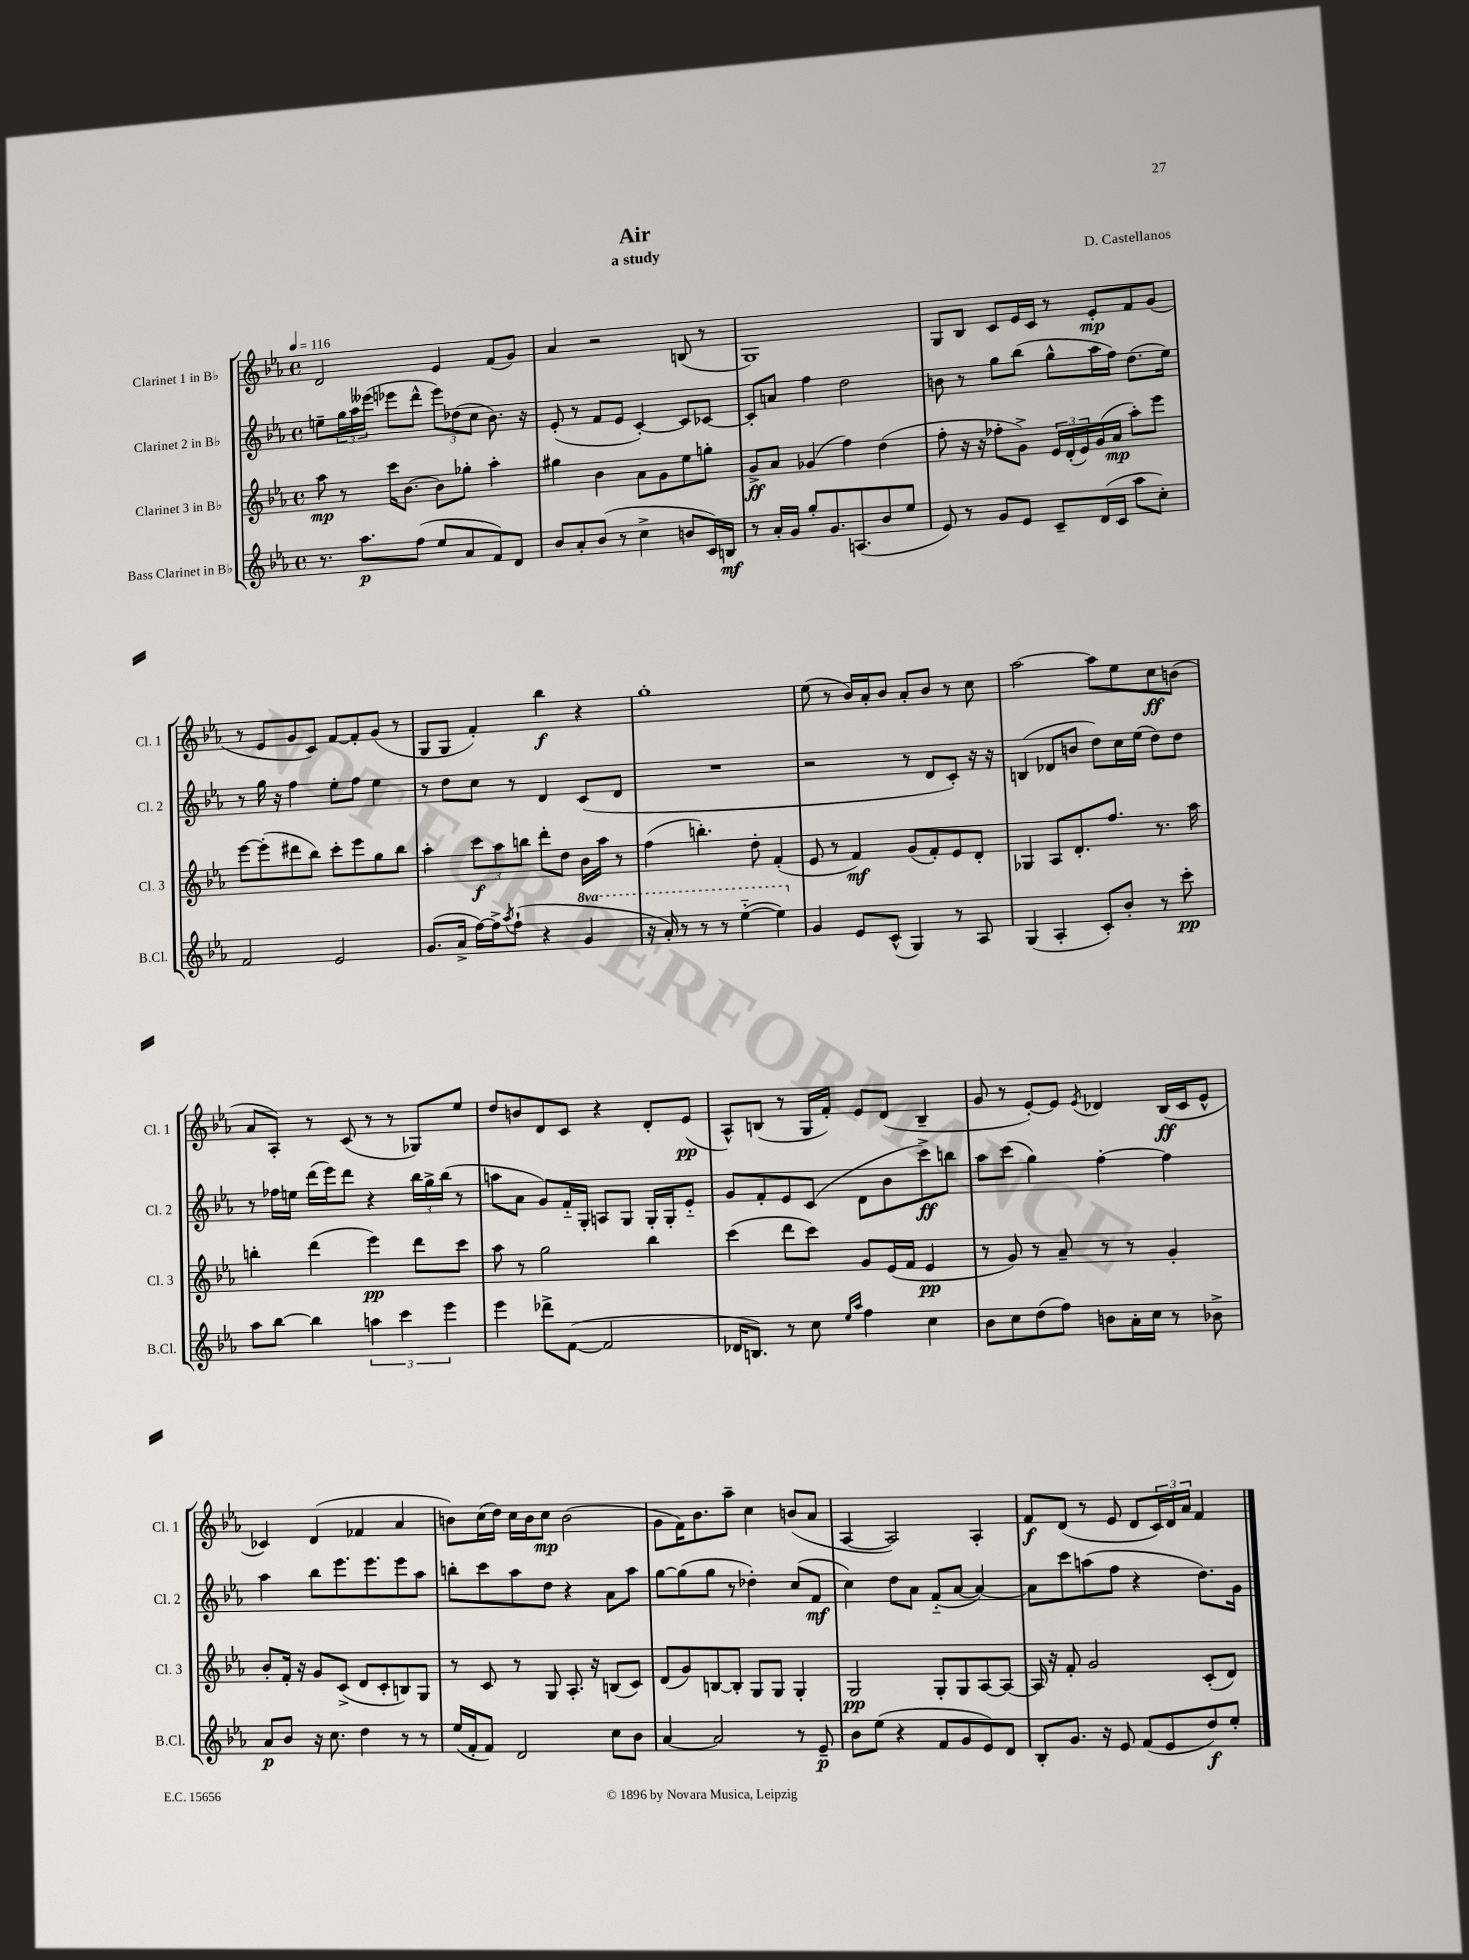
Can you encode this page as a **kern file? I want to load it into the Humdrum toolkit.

**kern	**kern	**kern	**kern
*staff4	*staff3	*staff2	*staff1
*clefG2	*clefG2	*clefG2	*clefG2
*k[b-e-a-]	*k[b-e-a-]	*k[b-e-a-]	*k[b-e-a-]
*M4/4	*M4/4	*M4/4	*M4/4
*met(c)	*met(c)	*met(c)	*met(c)
*MM116	*MM116	*MM116	*MM116
8.r	8aa-\	8ee~\L	2d/
.	8r	24gg\L	.
.	.	24aa-\	.
8.aa-\L	.	.	.
.	.	(24eee--\JJ	.
.	16ccc\LK	8eee-\L	.
.	[8.b-\J	.	.
(8ff\J	.	8ddd^^\J	.
8ee-/L	8b-\]L	12eee-\L)	4e-/
.	.	(12dd-\	.
8a-/	8gg-'\J	.	.
.	.	12cc\J	.
8f/)	4aa-'\	8.b-\)	(8f/L
8d/J	.	.	8g/J)
.	.	16r	.
=	=	=	=
8b-/L	4gg#\	(8e-'/	4a-/
8a-'/	.	8r	.
(8b-/J	4b-\	8f/L	2r
8r	.	8e-/J	.
4cc^\	8a-\L	[4c'/)	.
.	8g\	.	.
8b/L	8ee-\	8c/]L	(8B/
16c/L)	8gg'\J	[8c-/J	8r
16B/JJ	.	.	.
=	=	=	=
8r	8g^/L	8c-'/]L	1G)
16a-'/LL	8a-/J	8a/J	.
16g/JJ	.	.	.
8gg'/L	(4g-/	4ff\	.
8.g/	.	.	.
.	4ff\)	2dd\	.
(8.A/	.	.	.
8b-/	(4dd\	.	.
8ee-/J	.	.	.
=	=	=	=
8e-/)	8ff'\	8b\	8G/L
8r	16r	8r	8B-/J
.	16r	.	.
8g/L	8ff-'\L	8gg\L	8c/L
8e-/J	8g^\J)	(8bb-\J	16e-/L
.	.	.	16c/JJ
8c~/L	24e-/LL	8gg^^\L	8r
.	(24d'/	.	.
.	24e-/)	.	.
(16d/L	(16g/	16aa-\L	8e-'/L
16c/JJ	16a-/JJ	16ff\JJ)	.
8aa-\L	8aa-'\L)	(8.dd\L	8f/
8cc'\J)	8eee-\J	.	(8g/J
.	.	16ee-\Jk)	.
=	=	=	=
2f/	[8eee-\L	8r	8r
.	(8eee-'\]	16gg\	8e-/L
.	.	16r	.
.	8ddd#\	4ff\	8g/
.	8bb-\J)	.	8c/J)
2e-/	8ccc'\L	8ee-'\L	[8f/L
.	8eee-\	8ff\J	8f'/]
.	8gg\	4ee-\	(8g/J
.	8bb-\J	.	8r
=	=	=	=
(8.g/L	4aa-'\	8r	8G/L
.	.	8dd\L	8G/J
16a-^/Jk	.	.	.
[16ff\LL)	12ccc\L	8cc\J	4f'/)
16ff^\]J	.	.	.
.	12aa-\	.	.
8qaa-/	.	.	.
(8ff`\J	.	8r	.
.	12bb\J	.	.
4r	8ddd'\L	4d/	4bb-\
.	8dd\J	.	.
4gg/	16b-\LL	(8c/L	4r
.	16aa-\JJ	.	.
.	8r	8d/J	.
=	=	=	=
16r	(4ff\	1r	1gg'
16aa-'/)	.	.	.
8r	.	.	.
8r	4.bb'\)	.	.
8r	.	.	.
([4eee-'~\	.	.	.
.	8dd'\	.	.
4eee-\])	(4f'/	.	.
=	=	=	=
4g/	8e-/	2r	(8ee-\
.	8r	.	8r
8e-/L	4f/)	.	16b-/LL)
.	.	.	16a-'/J
(8c^^/J	.	.	8b-/J
4G/)	(8g/L	8r	8a-'/L
.	8f'/)	8d/L	8b-/J
8r	8e-/	8c'/J)	8r
8A-/	8d'/J	16r	8cc\
.	.	16r	.
=	=	=	=
(4G/	4G-/	(4B/	[2aa-\
4A-'/	8A-/L	8d-/L	.
.	8.d'/	8b/J	.
8c'/L)	.	8dd\L)	8aa-\]L
.	8.ff/J	.	.
8b-'/J	.	16cc\L	8ee-\
.	.	(16ee-\JJ	.
8r	8.r	8dd\L)	8cc\
8ccc'\	.	8dd\J	(8b\J
.	16aa-\	.	.
=	=	=	=
8aa-\L	4bb'\	8r	8a-/L
[8bb-\J	.	16ff-\LL	8A-'/J)
.	.	16ee\JJ	.
4bb-\]	(4ddd\	(16ddd\LL	8r
.	.	16eee-\J)	.
.	.	8ddd\J	(8c/
6aa\	4eee-\)	4r	8r
.	.	.	8r
6ccc\	.	.	.
.	8ddd\L	24bb-\LL	8G-/L)
.	.	24gg^\	.
6eee-\	.	(24bb-\JJ	.
.	8ccc\J	8r	8ee-/J
=	=	=	=
4eee-\	8aa-\	8aa\L	8dd/L
.	8r	8a-\J	8b/
8ddd-^\L	2gg\	8g/L)	8d/
([8f\J	.	16f'~/L	8c/J
.	.	16G'/JJ	.
2f/]	.	8A/L	4r
.	.	8G/J	.
.	4bb-\	16G'/LL	8d'/L
.	.	16G'/J	.
.	.	8e-'~/J	(8e-/J
=	=	=	=
16d-/LK	(4ccc\	8g/L	8A-^^/L)
8.B/J)	.	.	.
.	.	8f'/	(8B/J
8r	8ddd\L	8e-/	8r
8cc\	8ccc\J)	(8c/J	16G/LL
.	.	.	16f'/JJ)
16qqee-/LL	.	.	.
16qqaa-/JJ	.	.	.
4ff\	8g/L	8d\L	8e-/L
.	(16e-/L	8b-\	(8d/J
.	16f/JJ	.	.
4cc\	4e-/	8ccc^\)	4B~/
.	.	8bb\J	.
=	=	=	=
8b-\L	8r	8aa-\L	8g/
8cc\	8g/)	(8ccc\J	8r
(8dd\	8r	4gg\)	[8e-'/L)
8ff\J)	8a-~/	.	8e-/]J
.	.	.	8qe-/
8b\L	8r	[4ff'\	4d-/
16a-'\L	8r	.	.
16cc\JJ	.	.	.
8r	4g'/	4ff\]	(16B-/LL
.	.	.	16c/J
8b-^\	.	.	8e-^^/J
=	=	=	=
8a-/L	8b-'/L	4aa-\	4c-/)
8b-/J	16f'/Jk	.	.
.	16r	.	.
16r	8g/L	8bb-\L	(4d/
8.cc\	.	.	.
.	(8c^/J	8.eee-\	.
4dd\	8d/L	.	4f-/
.	.	8.eee-\	.
.	8c'/	.	.
8r	8B/)	8eee-\	4a-/
8r	8G/J	8aa-\J	.
=	=	=	=
(16ee-/LL	8r	8bb'\L	8b\L)
16f'/J	.	.	.
8f/J)	8c/	8ccc\	(16cc\L
.	.	.	16dd\JJ)
2d/	8r	8aa-\	16cc\LL
.	.	.	16b\J
.	8G/	8dd\J	8cc\J
.	8.A-'/	4r	(2b\
.	16r	.	.
8cc\L	(8B/L	8a-\L	.
8b-\J	8c/J)	8aa-\J	.
=	=	=	=
[4a-/	(8d/L	[8gg\L	8g\L
.	8g/)	(8gg\]	16f\K)
.	.	.	8.b-\
2a-/]	[8B/	8gg\J	.
.	8B'/]J	8r	8aa-~\J
.	8G/L	4dd-'\)	4cc\
.	8G/J	.	.
8r	4G'/	(8cc/L	(8b/L
8e-~/	.	8f/J	8a-/J
=	=	=	=
8b-\L	2G/	4cc\)	[4A-/
(8ee-\J	.	.	.
4r	.	8dd\L	2A-/])
.	.	8a-\J	.
8f/L	8G'/L	(8f'~/L	.
8g/	8G/	[8a-/J	.
8e-/)	[8A-/	4a-/_)	4A-'/
8d/J	8A-/_J	.	.
=	=	=	=
8B-'/L	16A-/]	8a-\]L	8f/L
.	16r	.	.
8.g/J	8f'/	8ccc\	(8d/J
.	2g/	(8aa\	8r
16r	.	.	.
8e-/	.	8ff\J	8e-/
(8f/L	.	4r	8d/L
8e-/	.	.	24c/L)
.	.	.	24d/
.	.	.	24a-/JJ
8dd/)	(8c'/L	8.dd\L)	4f/
8ee-'/J	8d/J)	.	.
.	.	16g\Jk	.
==	==	==	==
*-	*-	*-	*-
